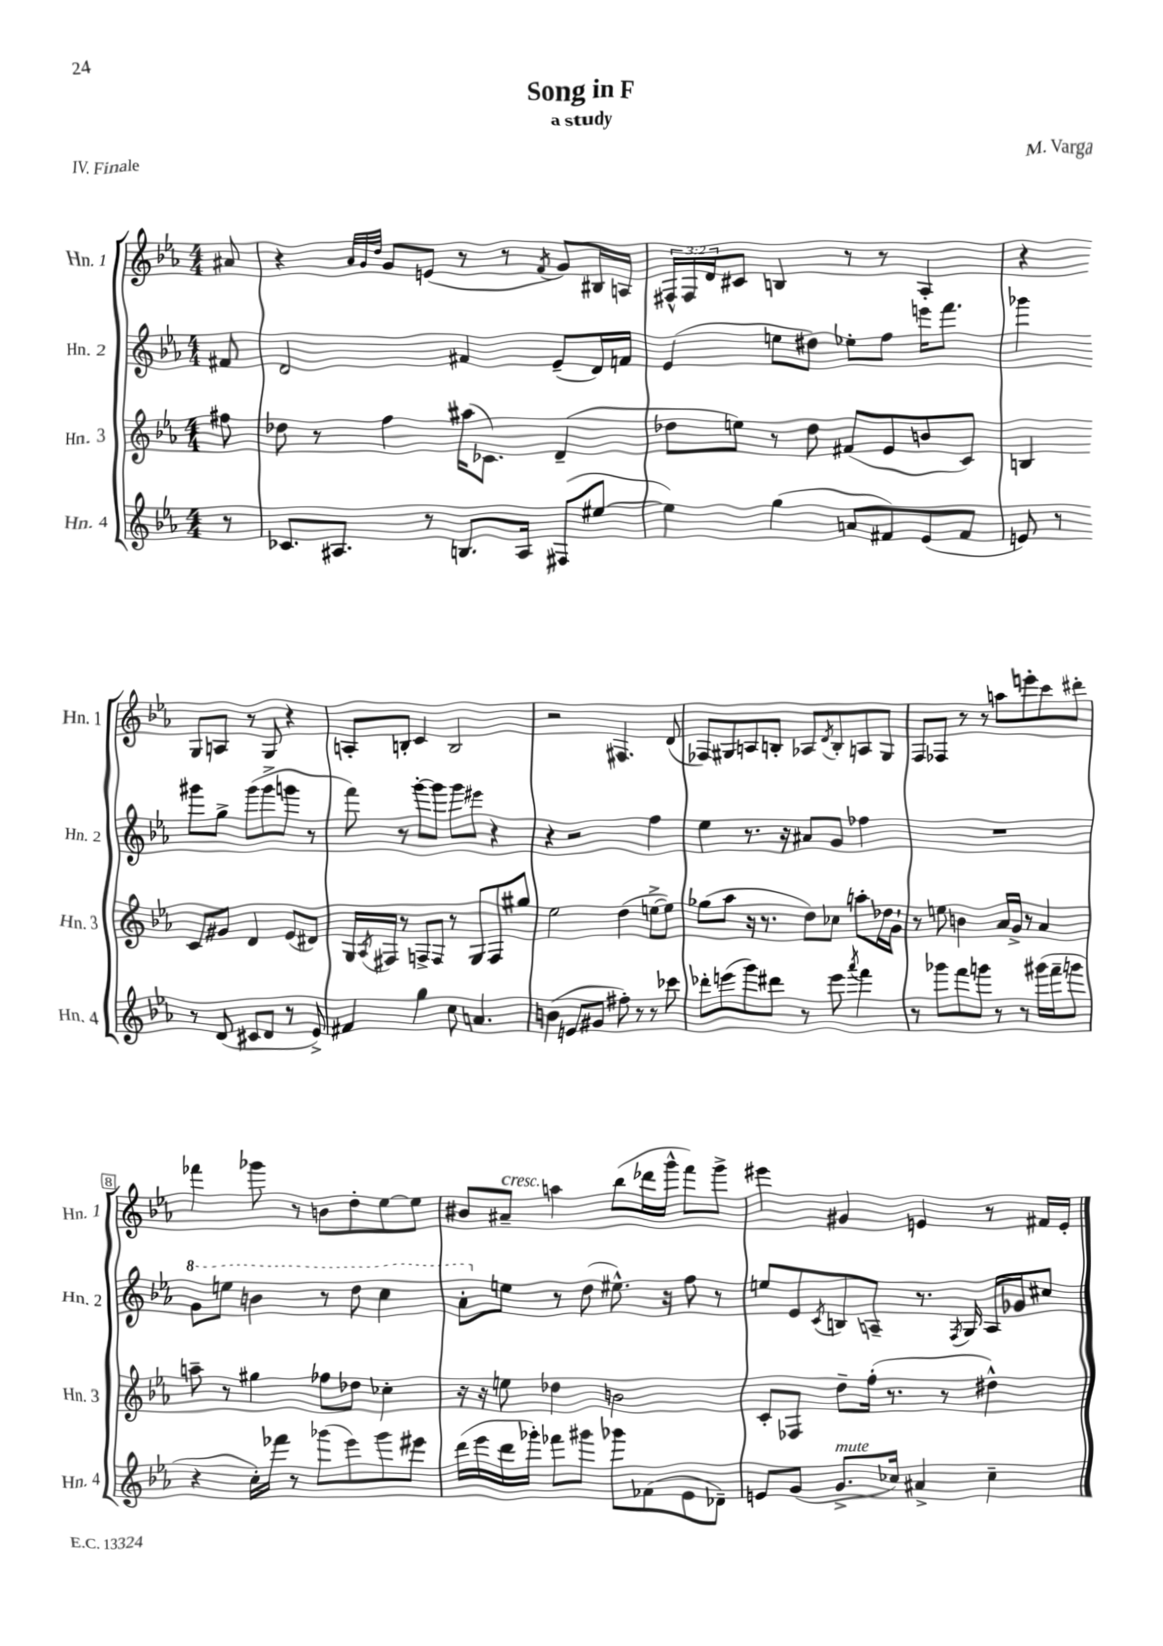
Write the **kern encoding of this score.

**kern	**kern	**kern	**kern
*staff4	*staff3	*staff2	*staff1
*clefG2	*clefG2	*clefG2	*clefG2
*k[b-e-a-]	*k[b-e-a-]	*k[b-e-a-]	*k[b-e-a-]
*M4/4	*M4/4	*M4/4	*M4/4
8r	8ff#	8f#	8a#
=	=	=	=
8.c-	8dd-	2d	4r
.	8r	.	.
8.A#	.	.	.
.	.	.	32qqa-
.	.	.	32qqg
.	.	.	32qqdd
.	4ff	.	8g
8r	.	.	(8e
8.B	(16aa#	4f#	8r
.	8.c-)	.	.
.	.	.	8r
16A#	.	.	.
.	.	.	8qf
(8F#	(4d~	(8e-~	8g)
[8ee#	.	16d)	16B#
.	.	16f	16A
=	=	=	=
4ee#])	8dd-	(4e-	24F#^^
.	.	.	24F#
.	.	.	24d
.	8ee)	.	8c#
(4gg	8r	8ee	4B
.	8dd-	8dd#)	.
8a	(8f#	8ee-'	8r
8f#)	8e-	8ff	8r
(8e-	8b	16eee	4A-'
.	.	8.fff	.
8f#	8c)	.	.
=	=	=	=
8e)	4B	4ggg-	4r
8r	.	.	.
8r	8c	8ggg#	8G
(8d	8g#	8gg^	8A
8c#	4d	(8ggg#	8r
8d	.	8ggg#^	8G
8r	(8e-	8ggg	4r
8e^)	8d#)	8r	.
=	=	=	=
4f#	16G	8fff)	8A'
.	8qA-	.	.
.	16F#	.	.
.	8r	8r	8B'
4gg	8F^	[8ggg'	4c
.	8F	8ggg]	.
8cc	8r	8ggg	2B
4.a	8G	8eee#	.
.	8F	4r	.
.	8gg#	.	.
=	=	=	=
(4b	2ee-	4r	2r
8e	.	2r	.
8g#	.	.	.
8ff#')	(4dd	.	4.F#
8r	.	.	.
8r	[8ee^	4ff	.
8ccc-	8ee])	.	(8d
=	=	=	=
8ddd-'	(8gg-	4ee-	8F-)
(8eee	8aa-	.	8G#
8ggg)	16r	8.r	8A
.	8.r	.	.
8ddd#	.	.	8B'
.	.	16r	.
8r	8dd)	8a#	8A-
.	.	.	8qd
8eee	8cc-	8g	8B'
8qaaa-	.	.	.
4fff	8aa'	4ff-	8A
.	16dd-	.	8G#
.	16g`	.	.
=	=	=	=
8r	8r	1r	8F
8ggg-	8ee	.	8F-
8fff	4b	.	8r
8ggg	.	.	8r
8r	16a-	.	8aa
.	16g^	.	.
8r	8r	.	8eee'
(16ggg#	4a-	.	8ccc
16fff~	.	.	.
8ggg	.	.	8ddd#'
=	=	=	=
4r	8aa~	8gg	4fff-
.	8r	8eee	.
16cc')	4gg#	4bb	8ggg-
16fff-	.	.	.
8r	.	.	8r
(8ggg-	8ff-	8r	8b
8eee-)	8dd-	8ddd	8dd'
8ggg-	4cc-'	4ccc	[8ee-
8eee#	.	.	8ee-]
=	=	=	=
(16ddd	16r	8aa-'	8b#
16eee-	16r	.	.
16ddd	8ee	8ee	8a#~
16ggg-')	.	.	.
8fff-	4dd-	8r	4aa
8ggg#	.	(8dd	.
8ggg-	2b	8.ee#^^)	(8bb-
(8f-	.	.	16ddd-
.	.	16r	16ggg^^
8e-	.	8ff	8fff)
8d-~)	.	8r	8ggg^
=	=	=	=
8e	8c'	8ee	4eee#
(8g	8F-	8e-	.
.	.	8qc	.
8.g^	8dd~	8B	4g#
.	(16ff'	8A~	.
16cc-)	8.r	.	.
4a#^	.	8.r	4e
.	8r	.	.
.	.	8qF	.
.	.	16G	.
4cc-~	4dd#^^)	16A	8r
.	.	16g-	.
.	.	8cc#	16f#
.	.	.	16e'
==	==	==	==
*-	*-	*-	*-
